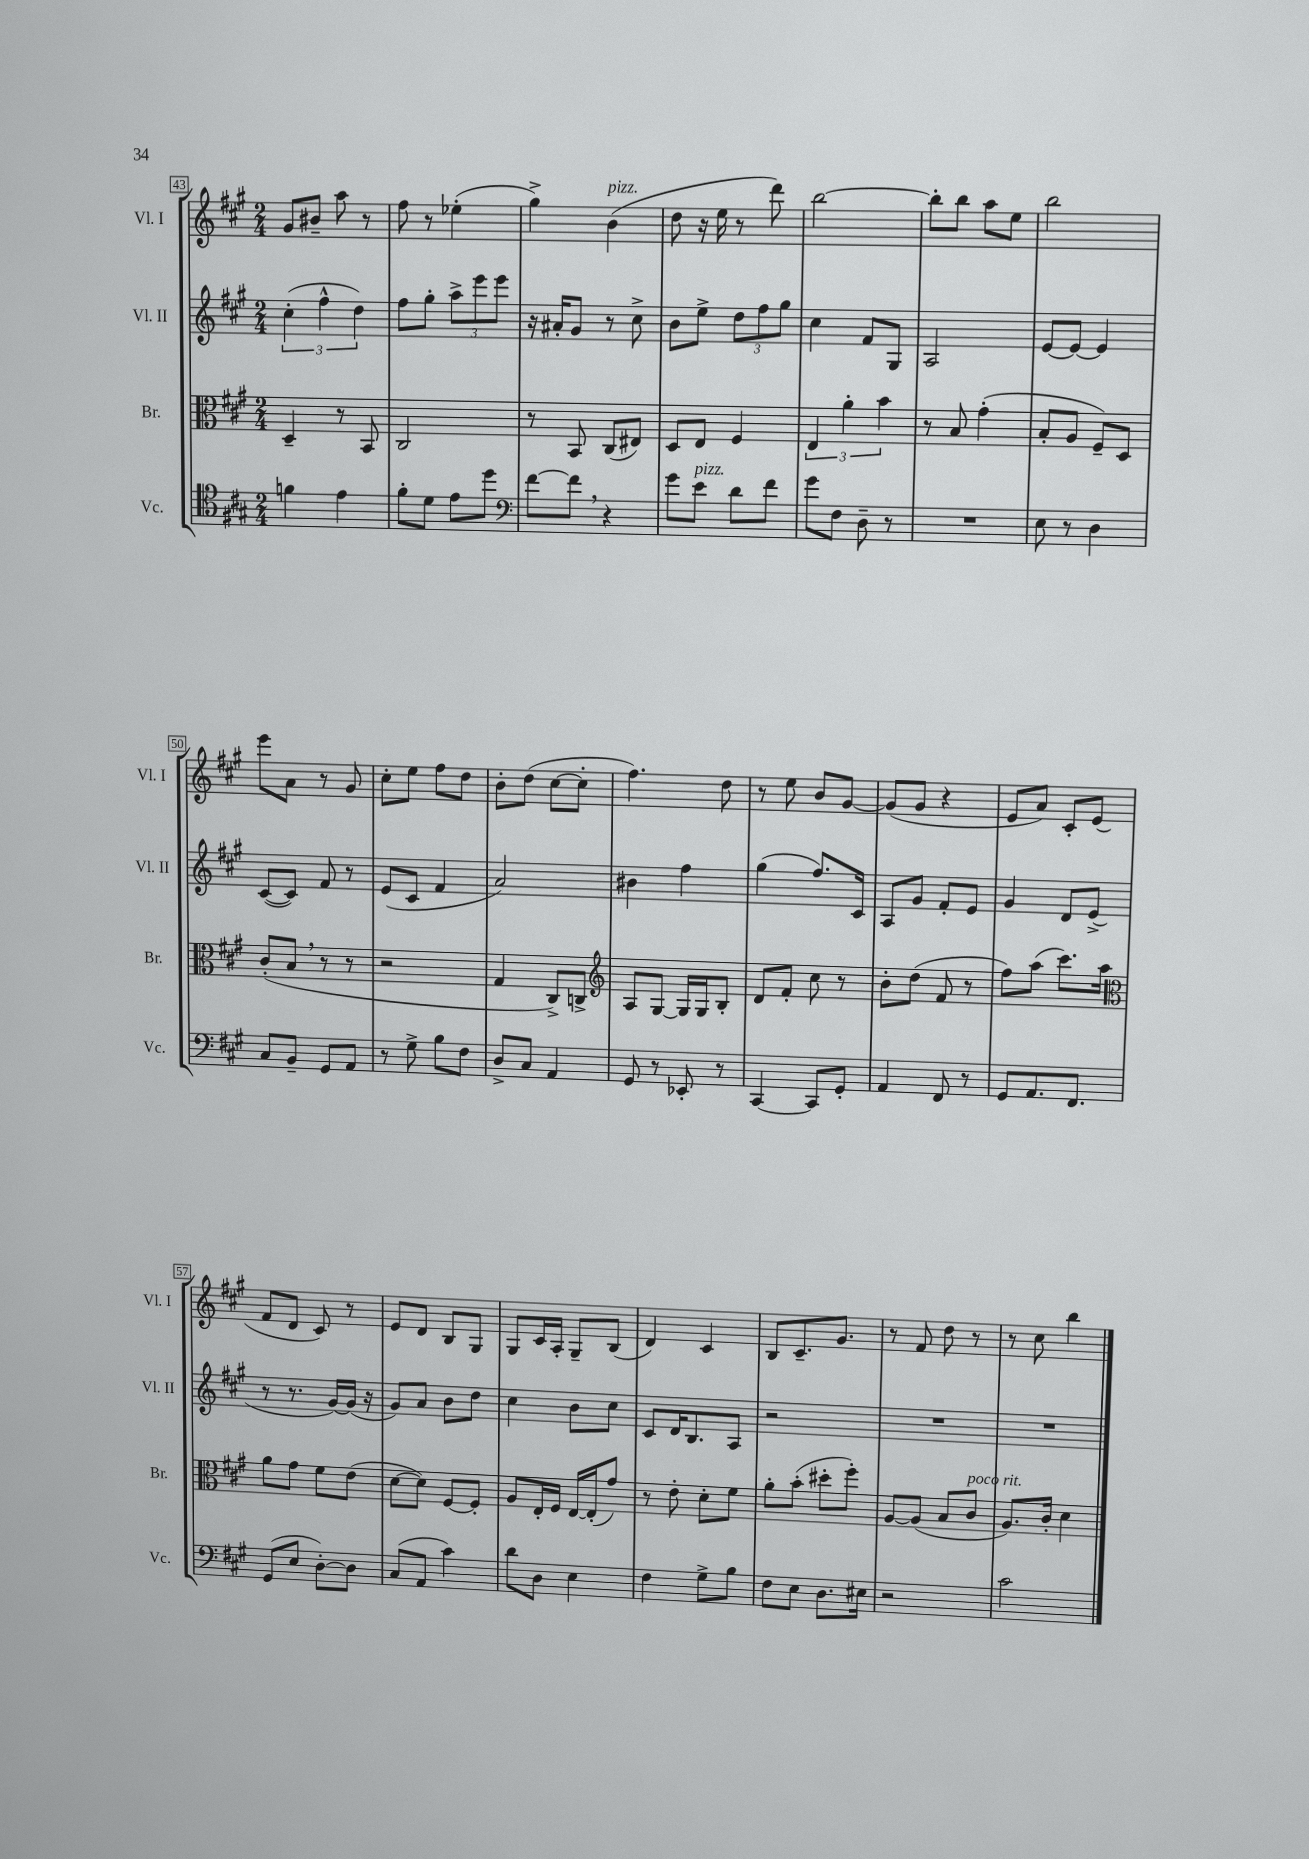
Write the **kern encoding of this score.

**kern	**kern	**kern	**kern
*staff4	*staff3	*staff2	*staff1
*clefC4	*clefC3	*clefG2	*clefG2
*k[f#c#g#]	*k[f#c#g#]	*k[f#c#g#]	*k[f#c#g#]
*M2/4	*M2/4	*M2/4	*M2/4
4f	4D~	(6cc#'	8g#
.	.	.	8b#~
.	.	6ff#^^	.
4e	8r	.	8aa
.	.	6dd)	.
.	8BB	.	8r
=	=	=	=
8f#'	2C#	8ff#	8ff#
8d	.	8gg#'	8r
8e	.	12aa^	(4ee-'
.	.	12eee	.
8dd	.	.	.
.	.	12eee	.
=	=	=	=
*clefF4	*	*	*
[8f#	8r	16r	4gg#^)
.	.	16a#'	.
8f#]	8BB	8g#	.
4r	(8C#	8r	(4b
.	8E#)	8cc#^	.
=	=	=	=
8g#	8D	8b	8dd
8e	8E	8ee^	16r
.	.	.	16ee
8d	4F#	12dd	8r
.	.	12ff#	.
8f#	.	.	8ddd)
.	.	12gg#	.
=	=	=	=
8g#	6E	4cc#	[2bb
8F#	.	.	.
.	6a'	.	.
8D~	.	8f#	.
.	6b	.	.
8r	.	8G#	.
=	=	=	=
2r	8r	2A	8bb']
.	8B	.	8bb
.	(4g#'	.	8aa
.	.	.	8ee
=	=	=	=
8E	8B'	[8e	2bb
8r	8A	8e_	.
4D	8F#~)	4e]	.
.	8D	.	.
=	=	=	=
8C#	(8c#'	([8c#	8eee
8BB~	8B	8c#])	8a
8GG#	8r	8f#	8r
8AA	8r	8r	8g#
=	=	=	=
8r	2r	(8e	8cc#'
8G#^	.	8c#	8ee
8B	.	4f#	8ff#
8F#	.	.	8dd
=	=	=	=
8D^	4G#	2a)	8b'
8C#	.	.	(8dd
4AA	8C#^)	.	[8cc#
.	8C^	.	8cc#']
=	=	=	=
*	*clefG2	*	*
8GG#	8A	4b#	4.ff#)
8r	[8G#	.	.
8EE-'	16G#]	4ff#	.
.	16G#	.	.
8r	8B'	.	8dd
=	=	=	=
[4CC#	8d	(4gg#	8r
.	8f#'	.	8ee
8CC#]	8cc#	8.ff#)	8b
8GG#'	8r	.	[8g#
.	.	16c#	.
=	=	=	=
4AA	8b'	8A	(8g#]
.	(8dd	8g#	8g#
8FF#	8f#	8f#'	4r
8r	8r	8e	.
=	=	=	=
8GG#	8ff#)	4g#	8e
8.AA	(8aa	.	8a)
.	8.ccc#)	8d	8c#'
8.FF#	.	.	.
.	.	(8e^	(8e
.	16aa	.	.
=	=	=	=
*	*clefC3	*	*
(8GG#	8a	8r	8f#
8E	8g#	8.r	8d
[8D')	8f#	.	8c#)
.	.	[16g#)	.
8D]	(8e	(16g#]	8r
.	.	16r	.
=	=	=	=
(8C#	[8d	8g#)	8e
8AA	8d])	8a	8d
4c#)	[8F#	8b	8B
.	8F#']	8dd	8G#
=	=	=	=
8d	8A	4cc#	8G#
8D	16E'	.	16c#
.	16F#	.	16A'
4E	[16E	8b	8G#~
.	(16E']	.	.
.	8g#)	8cc#	(8B
=	=	=	=
4F#	8r	8c#	4d)
.	8e'	16d	.
.	.	8.B	.
8G#^	8d'	.	4c#
8B	8f#	8A	.
=	=	=	=
8F#	8a'	2r	8B
8E	(8b'	.	8.c#~
8.D	8dd#'	.	.
.	.	.	8.g#
.	8ff#')	.	.
16E#	.	.	.
=	=	=	=
2r	[8A	2r	8r
.	(8A]	.	8f#
.	8B	.	8dd
.	8c#	.	8r
=	=	=	=
2c#	8.A)	2r	8r
.	.	.	8cc#
.	16c#'	.	.
.	4d	.	4bb
==	==	==	==
*-	*-	*-	*-
